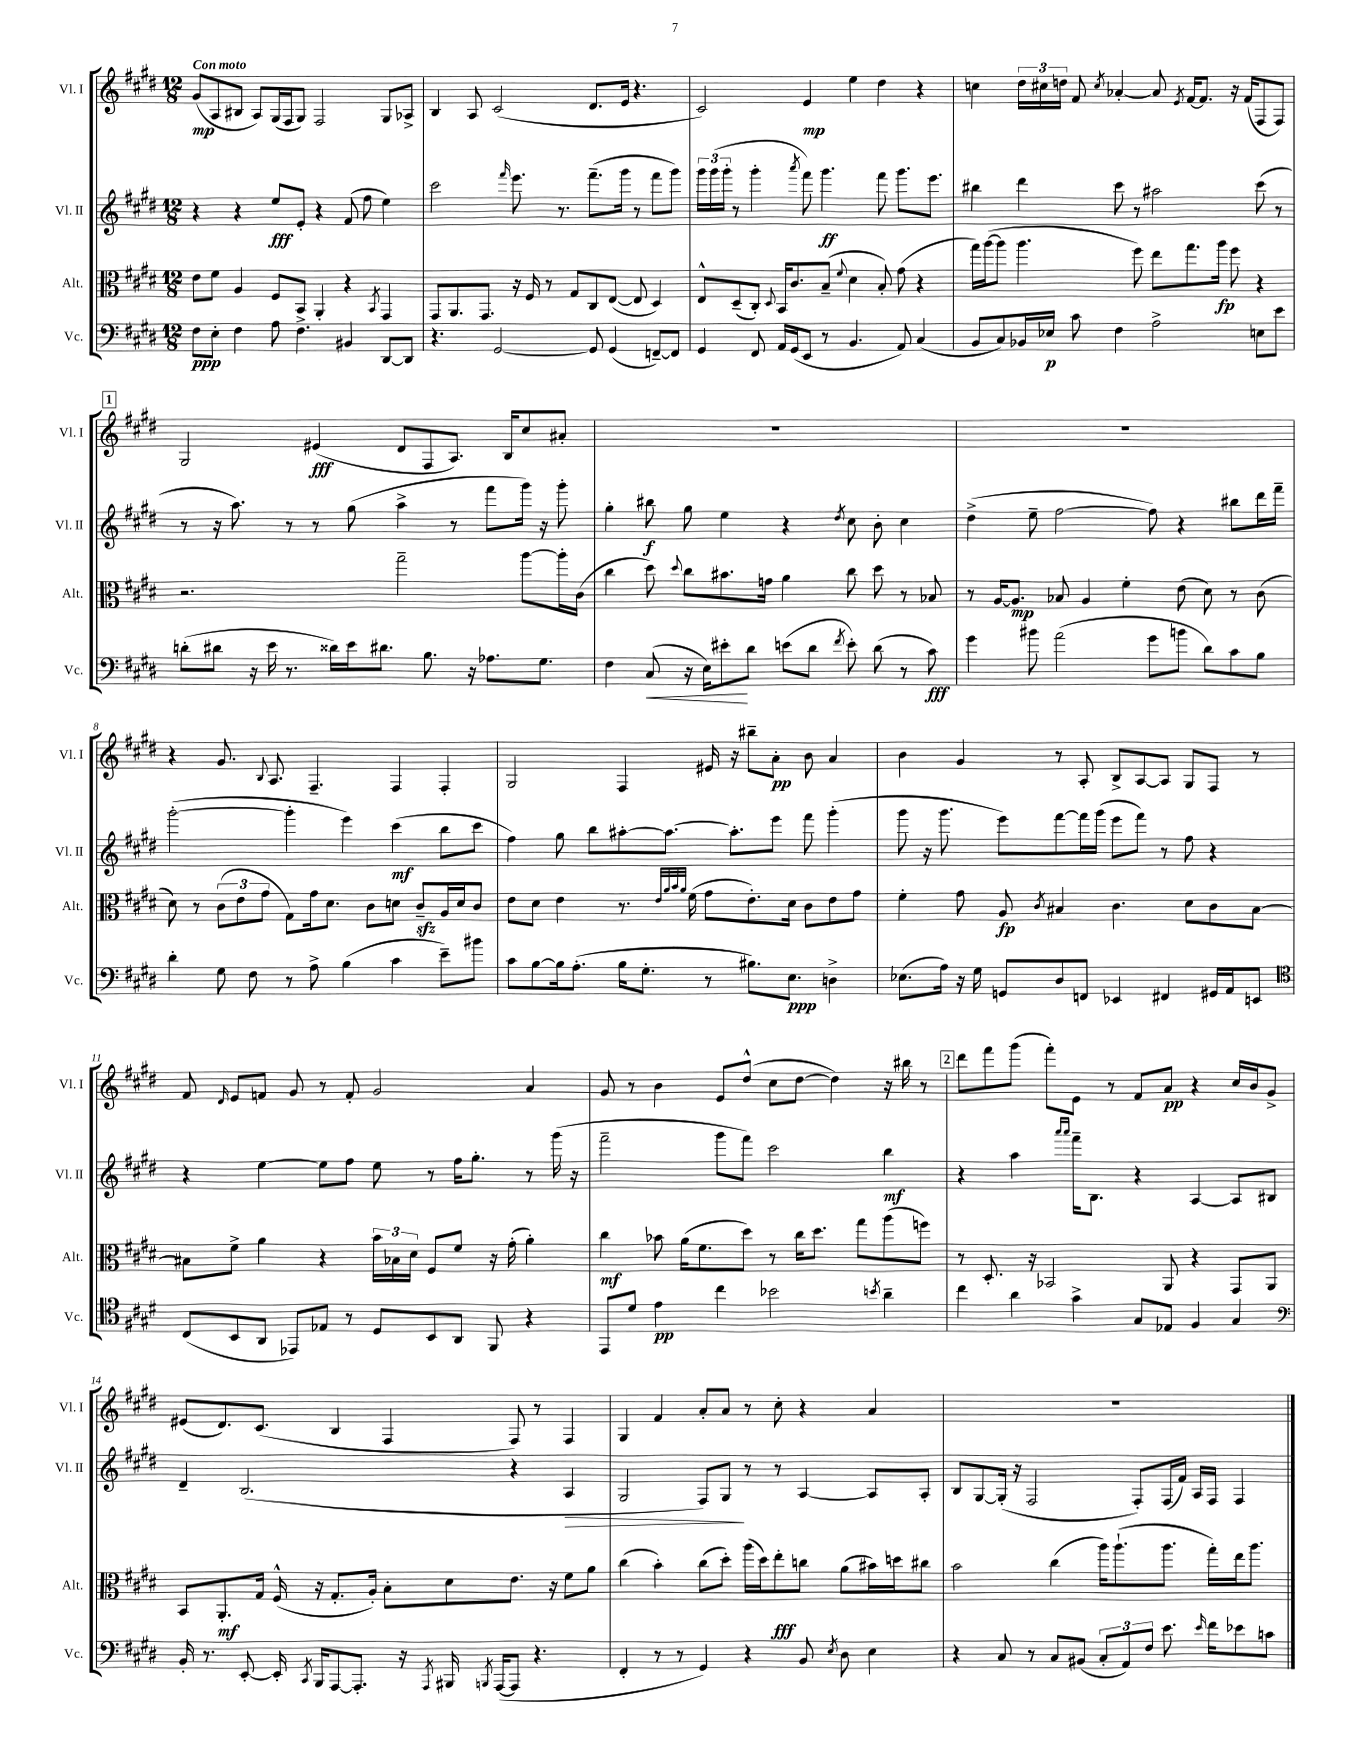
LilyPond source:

<<
\new StaffGroup <<
\new Staff = "s0" \with { instrumentName = "Vl. I" shortInstrumentName = "Vl. I" } {
    \clef treble \key e \major \numericTimeSignature \time 12/8 \tempo "Con moto"
    \autoBeamOff gis'8[\mp( a8 bis8] a8[) gis16( fis16 gis8]) fis2 gis8[ aes8]-> |
    b4 a8 cis'2( dis'8.[ e'16] r4. |
    cis'2) e'4\mp e''4 dis''4 r4 |
    c''4 \tuplet 3/2 { dis''16[ cis''16 d''16] } fis'8 \acciaccatura { cis''8 } aes'4~-. aes'8 \acciaccatura { e'8 } fis'16[~ fis'8.] r16 fis'16[( fis8 fis8]) |
    \mark \markup { \box "1" } gis2 eis'4\fff( dis'8[ fis8 a8.]) b16[ cis''8 ais'8]-. |
    R1. |
    R1. |
    r4 gis'8. \appoggiatura { b8 } a8. fis4.-- fis4 fis4-. |
    gis2 fis4 eis'16 r16 bis''8[-- a'8]-.\pp b'8 a'4 |
    b'4 gis'4 r8 a8-. b8[-> a8~ a8] gis8[ fis8] r8 |
    fis'8 \grace { dis'16 } e'8[ f'8] gis'8 r8 f'8-. gis'2 a'4 |
    gis'8 r8 b'4 e'8[ dis''8]-^( cis''8[ dis''8]~ dis''4) r16 bis''16 r8 |
    \mark \markup { \box "2" } dis'''8[ fis'''8 gis'''8]( fis'''8[-.) e'8] r8 fis'8[ a'8]\pp r4 cis''16[ b'16 gis'8]-> |
    eis'8[( dis'8.) cis'8.]( b4 fis4 fis8) r8 fis4 |
    gis4 fis'4 a'8[-. a'8] r8 cis''8-. r4 a'4 |
    R1. \bar "|." |
}
\new Staff = "s1" \with { instrumentName = "Vl. II" shortInstrumentName = "Vl. II" } {
    \clef treble \key e \major \numericTimeSignature \time 12/8
    \autoBeamOff r4 r4 e''8[\fff e'8]-. r4 fis'8( fis''8 e''4) |
    cis'''2 \grace { fis'''16 } e'''8. r8. fis'''8.[--( gis'''16] r8 fis'''8[ gis'''8]) |
    \tuplet 3/2 { gis'''16[ gis'''16( gis'''16]-. } r8 gis'''4-. \acciaccatura { a'''8 } fis'''8) gis'''4.\ff fis'''8 gis'''8.[ e'''8.] |
    bis''4 dis'''4 cis'''8 r8 ais''2 cis'''8( r8 |
    \mark \markup { \box "1" } r8 r16 a''8.) r8 r8 gis''8( a''4-> r8 fis'''8[ gis'''16]) r16 gis'''8-. |
    gis''4-. bis''8\f gis''8 e''4 r4 \acciaccatura { dis''8 } cis''8 b'8-. cis''4 |
    dis''4->( e''8-- fis''2~ fis''8) r4 bis''8[ dis'''16 fis'''16]-- |
    gis'''2~-.( gis'''4-. e'''4) cis'''4\mf( b''8[ cis'''8] |
    fis''4) gis''8 b''8[ ais''8~-. ais''8.]~ ais''8.[-. e'''8] fis'''8 gis'''4-.( |
    gis'''8 r16 gis'''8. e'''8[) fis'''8~ fis'''16 gis'''16]( e'''8[ fis'''8]) r8 fis''8 r4 |
    r4 e''4~ e''8[ fis''8] e''8 r8 fis''16[ gis''8.]-. r8 gis'''16( r16 |
    fis'''2-- gis'''8[ fis'''8]) cis'''2 b''4\mf |
    \mark \markup { \box "2" } r4 a''4 \grace { a'''16[ a'''16] } fis'''16[-- b8.] r4 a4~ a8[ bis8] |
    dis'4-- b2.( r4 a4\> |
    gis2 fis8[) gis8]\! r8 r8 a4~ a8[ a8]-. |
    b8[ gis8~ gis16]-.( r16 fis2 fis8[-.) fis16( fis'16]) a16[ fis16] fis4 \bar "|." |
}
\new Staff = "s2" \with { instrumentName = "Alt." shortInstrumentName = "Alt." } {
    \clef alto \key e \major \numericTimeSignature \time 12/8
    \autoBeamOff e'8[ fis'8] a4 fis8[ b,8]-> a,4-. r4 \acciaccatura { b,8 } gis,4 |
    gis,8[ a,8. gis,8.] r16 fis16 r8 gis8[ cis8 e8]~( e8 dis4) |
    e8[-^ dis8--( cis8]-.) \appoggiatura { dis8 } b,16[ cis'8. b8]--( \appoggiatura { fis'8 } dis'4 b8-.) gis'8( r4 |
    gis''16[) a''16~( a''8] a''4. fis''8) e''8[ gis''8. a''16]\fp fis''8 r4 |
    \mark \markup { \box "1" } r2. gis''2-- a''8[~ a''16-. cis'16]( |
    cis''4 dis''8) \appoggiatura { dis''8 } cis''8[ bis'8. g'16] a'4 cis''8 dis''8 r8 bes8 |
    r8 a16[~ a8.]\mp bes8 a4 fis'4-. e'8( dis'8) r8 cis'8( |
    dis'8) r8 \tuplet 3/2 { cis'8[( e'8 gis'8] } gis8[) gis'16 dis'8.] cis'8[ d'8] cis'8[--\sfz a16 d'16 cis'8] |
    e'8[ dis'8] e'4 r8. \grace { e'32[ a'32 b'32 a'32] } fis'16( gis'8[ e'8.-.) dis'16] cis'8[ e'8 gis'8] |
    fis'4-. gis'8 a8\fp \acciaccatura { cis'8 } bis4 cis'4. dis'8[ cis'8 bis8]~ |
    bis8[ fis'8]-> a'4 r4 \tuplet 3/2 { b'16[ bes16 dis'16] } fis8[ fis'8] r16 gis'16-.( a'4-.) |
    cis''4\mf bes'8 a'16[( fis'8. dis''8]) r8 cis''16[ dis''8.] gis''8[ a''8( f''8]) |
    \mark \markup { \box "2" } r8 dis8.-. r16 bes,2 a,8 r4 gis,8[ a,8] |
    b,8[ a,8.-.\mf gis16] fis16-^( r16 gis8.[-. a16]-.) b8[-. dis'8 e'8.] r16 fis'8[ a'8] |
    cis''4( b'4-.) cis''8[( dis''8]-.) a''16[( dis''16) e''8-.\fff c''8] a'8[( bis'16) d''16 cis''8] |
    b'2 cis''4( a''16[) a''8.-!( a''8.] gis''16[-.) e''16 a''8.] \bar "|." |
}
\new Staff = "s3" \with { instrumentName = "Vc." shortInstrumentName = "Vc." } {
    \clef bass \key e \major \numericTimeSignature \time 12/8
    \autoBeamOff fis8[\ppp e8]-. fis4 a8 fis4. bis,4 dis,8[~ dis,8] |
    r4. gis,2~ gis,8 gis,4( f,8[~--) f,8] |
    gis,4 fis,8 a,16[ gis,16( e,8] r8 b,4. a,8) cis4( |
    b,8[ cis8) bes,16 ees16]\p cis'8 fis4 a2-> e8[ e'8] |
    \mark \markup { \box "1" } d'8[-.( dis'8] r16 e'16 r8. disis'16[) e'16 dis'8.] b8. r16 aes8.[ gis8.] |
    fis4 cis8\<( r16 e16[) eis'8-.\! dis'8] e'8[( dis'8] \acciaccatura { fis'8 } e'8-.) dis'8( r8 cis'8\fff) |
    gis'4 bis'8 a'2( gis'8[ b'8] dis'8[) cis'8 b8] |
    dis'4-. gis8 fis8 r8 a8-> b4( cis'4 e'8[--) bis'8] |
    cis'8[ b8~ b16 a8.]-.( b16[ gis8.]-. r8 bis8.[) e8.]\ppp d4-> |
    ees8.[( a16]) r16 gis16 g,8[ dis8 f,8] ees,4 fis,4 gis,16[ a,16 e,8] |
    \clef tenor cis8[( b,8 a,8] ees,8[) ees8] r8 dis8[ b,8 a,8] fis,8 r4 |
    e,8[ dis'8] e'4\pp cis''4 bes'2 \acciaccatura { b'8 } a'4-- |
    \mark \markup { \box "2" } cis''4 a'4 gis'4-> gis8[ ees8] fis4 gis4 |
    \clef bass b,16-. r8. e,8~-. e,16-. \acciaccatura { cis,8 } b,,16[ a,,8~ a,,8.]-. r16 \acciaccatura { a,,8 } bis,,16 \acciaccatura { b,,8 } a,,16[~( a,,8] r4. |
    fis,4-. r8 r8 gis,4) r4 b,8 \acciaccatura { e8 } dis8 e4 |
    r4 cis8 r8 cis8[ bis,8]( \tuplet 3/2 { cis8[-. a,8) fis8] } e'8. \grace { e'16 } fis'16[ ees'8 c'8] \bar "|." |
}
>>
>>
